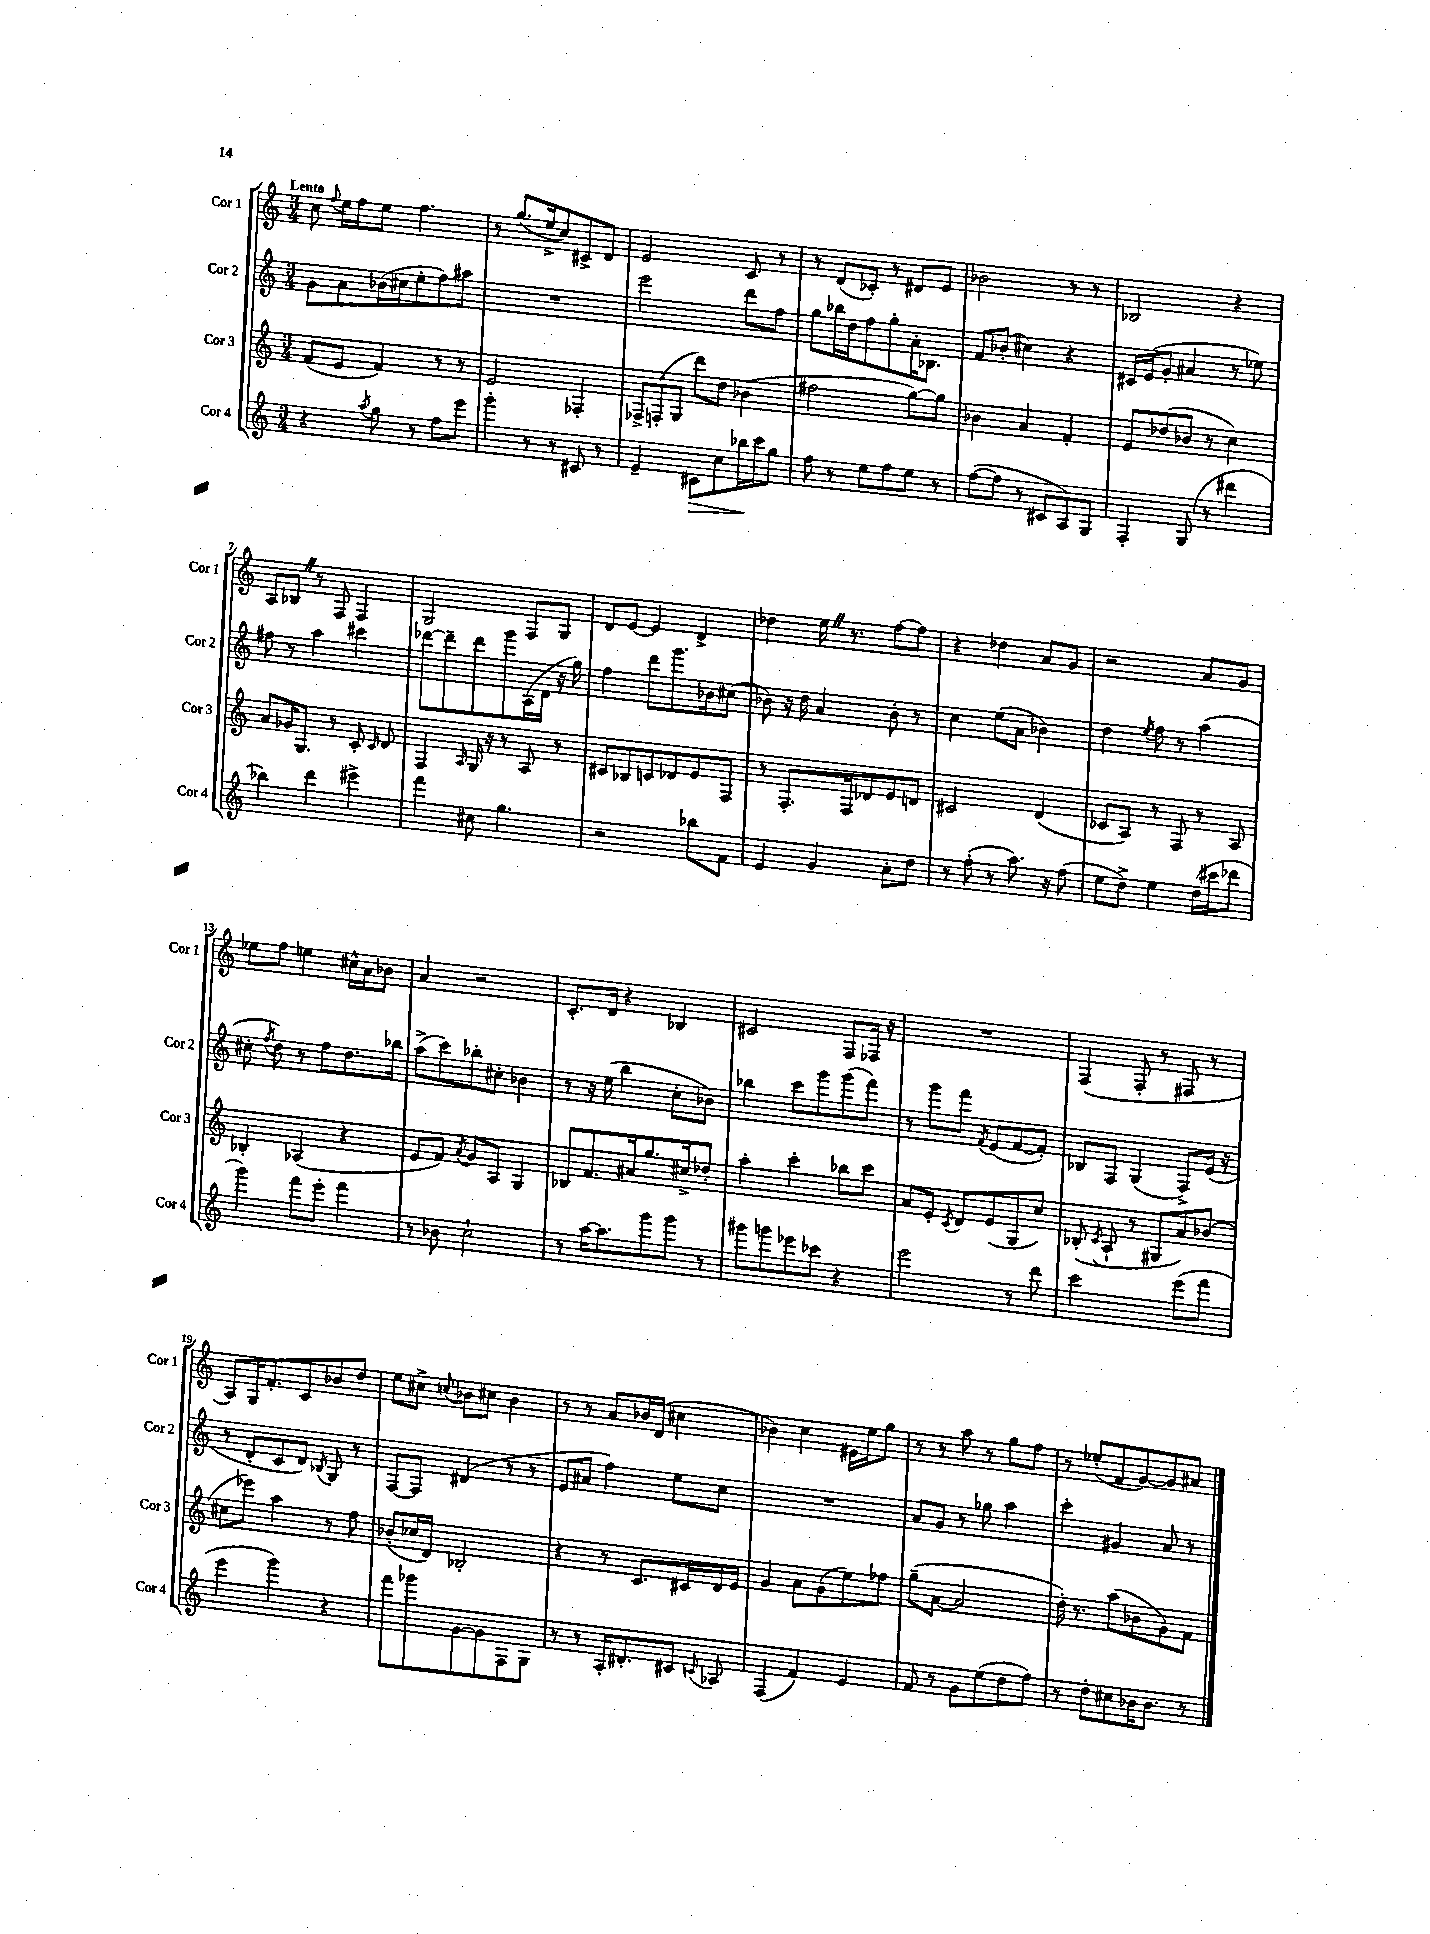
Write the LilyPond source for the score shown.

<<
\new StaffGroup <<
\new Staff = "s0" \with { instrumentName = "Cor 1" shortInstrumentName = "Cor 1" } {
    \clef treble \key c \major \numericTimeSignature \time 3/4 \tempo "Lento"
    \autoBeamOff c''8 \appoggiatura { f''8 } e''16[ f''16 e''8] f''4. |
    r8 g''8.[( e''16-> c''8) cis'8-> d'8] |
    e'2 c'8 r8 |
    r8 d'8[( ces'8]-.) r8 dis'8[ e'8] |
    bes'2 r8 r8 |
    bes2 r4 |
    a8[ bes8] \once \override BreathingSign.text = \markup { \musicglyph "scripts.caesura.straight" } \breathe r8 f8 f4 |
    g2 f8[ g8] |
    d'8[ e'8]~ e'4 d'4-> |
    des''4 e''16 \once \override BreathingSign.text = \markup { \musicglyph "scripts.caesura.straight" } \breathe r8. f''8[~ f''8] |
    r4 des''4 a'8[ g'8] |
    r2 a'8[ g'8] |
    ees''8[ f''8] e''4 cis''16[-^ a'16 bes'8] |
    a'4 r2 |
    c'8.[-. d'16] r4 bes4 |
    cis'2 f8[ fes16] r16 |
    R2. |
    f4( f8-. r8 fis8 r8 |
    a8[) g16 f'8.-. c'8 bes'8 d''8] |
    e''8[ cis''8]-> \appoggiatura { c''8 } bes'8[ cis''8] bes'4 |
    r8 r8 a'8[ bes'16 d'16]( cis''4 |
    bes'4) c''4 eis'16[ e''16 g''8] |
    r8 r8 a''8 r8 g''8[ f''8] |
    r8 ees''8[-.( f'8 g'8~) g'8 ais'8] \bar "|." |
}
\new Staff = "s1" \with { instrumentName = "Cor 2" shortInstrumentName = "Cor 2" } {
    \clef treble \key c \major \numericTimeSignature \time 3/4
    \autoBeamOff g'8[ a'8 bes'16( cis''16 e''8-. f''8) ais''8] |
    R2. |
    e'''2 d'''8[ f''8] |
    g''8[ bes''16 d''16 f''8 g''8-. a'16-. bes8.] |
    f'8[ bes'8]-.( cis''4) r4 |
    cis'16[ e'16( g'8]-. ais'4 r8 ees''8) |
    fis''8 r8 a''4 cis'''4 |
    des'''8[~ des'''8-- des'''8 g'''8 a16( d'16] r16 g''16) |
    f''4 d'''8[ g'''8. bes'16 cis''8]( |
    bes'8) r16 d''16 a'4 bes'8-. r8 |
    c''4 e''8[( a'8] bes'4) |
    d''4 \acciaccatura { e''8 } f''8 r8 a''4( |
    cis''8-. \acciaccatura { f''8 } d''8) r8 f''8[ d''8. bes''16] |
    a''8[->( c'''8) bes''8-. cis''8]-. bes'4 |
    r8 r16 e''16( b''4 c''8[-. bes'8]) |
    bes''4 c'''8[ g'''8 g'''8( f'''8]) |
    r8 g'''8[ f'''8] \acciaccatura { f'8 } e'8[( f'8~ f'8]-.) |
    bes8[ f8] g4( f8[->) e'16]( r16 |
    r8 d'8[-. c'8 d'8]) \acciaccatura { bes8 } g8 r8 |
    f8[~ f8] dis'4( r8 r8 |
    e'8[ ais'8] f''4) e''8[ c''8] |
    R2. |
    a'8[ g'8] r8 ges''8 a''4 |
    c'''4-. gis'4 a'8 r8 \bar "|." |
}
\new Staff = "s2" \with { instrumentName = "Cor 3" shortInstrumentName = "Cor 3" } {
    \clef treble \key c \major \numericTimeSignature \time 3/4
    \autoBeamOff f'8[( e'8] f'4) r8 r8 |
    e'2 fes4-. |
    \tuplet 3/2 { fes8[-> f8-.( g8] } d'''8[) d''8] bes'4( |
    fis''2 g''8[~) g''8] |
    bes'4 a'4 f'4-. |
    e'8[ des''8( bes'8] r8 c''4) |
    a'8[ ges'16 g8.] r8 c'8-. \grace { c'16 } d'8 |
    f4 \grace { a16 } g16 r16 r8 a8 r8 |
    cis'8[ bes8 c'8 des'8 e'8 f8] |
    r8 f8.[-. f16 des'8 e'8 d'8] |
    cis'2 d'4( |
    ces'8[ a8]) r8 f8 r8 a8 |
    bes4-. aes4( r4 |
    e'8[ f'8]) \acciaccatura { a'8 } g'8[ a8] g4 |
    bes8[ f'8. ais'16 g''8. cis''16-> des''8]-. |
    a''4-. c'''4-. bes''8[ c'''8] |
    a'8[ e'8]-. \acciaccatura { c'8 } d'8[ e'8( g8 c''8]) |
    bes8-.( \acciaccatura { c'8 } a8-! r8 gis8[ a'8) bes'8]( |
    cis''8[ ees'''8]) a''4 r8 f''8 |
    bes'8[-.( ces''16 d'16]) bes2-. |
    r4 r8 c'8.[ cis'16 d'16 e'16] |
    g'4 a'8[ g'8( e''8) fes''8] |
    g''8[--( a'8]~ a'2 |
    d''16-.) r8. a''8[( bes'8 g'8) f'8] \bar "|." |
}
\new Staff = "s3" \with { instrumentName = "Cor 4" shortInstrumentName = "Cor 4" } {
    \clef treble \key c \major \numericTimeSignature \time 3/4
    \autoBeamOff r4 \acciaccatura { a''8 } g''8 r8 f''8[ e'''8] |
    g'''4-. r8 r8 cis'8 r8 |
    e'4-- cis'8[\> c''8 bes''16\! c'''16 g''8] |
    f''8 r8 e''8[ f''8 e''8] r8 |
    f''8[~( f''8] r8 cis'8[ a8) g8] |
    f4-. g8( r8 dis'''4 |
    bes''4) d'''4 eis'''4-> |
    f'''4 cis''8 g''4. |
    r2 bes''8[ f'8] |
    e'4 g'4 a'8[-. d''8] |
    r8 f''8-.( r8 a''8.) r16 f''8( |
    e''8[ d''8]->) e''4 d''16[( cis'''16 des'''8] |
    g'''4) f'''8[ e'''8]-. f'''4 |
    r8 bes'8 c''2-! |
    r8 a''16[~ a''8. g'''8 g'''8] r8 |
    gis'''8[ g'''8 ees'''8 ces'''8] r4 |
    e'''2 r8 d'''8 |
    c'''2 e'''8[( f'''8] |
    e'''4 g'''4) r4 |
    f'''8[ ges'''8 g'8~ g'8 f8 g8] |
    r8 r8 a16[-. dis'8.-. cis'8] \appoggiatura { c'8 } aes8 |
    f4( f'4) e'4 |
    f'8 r8 g'8[ e''8( d''8 f''8]) |
    r8 d''8[-. cis''8 bes'16 bes'8.] r8 \bar "|." |
}
>>
>>
